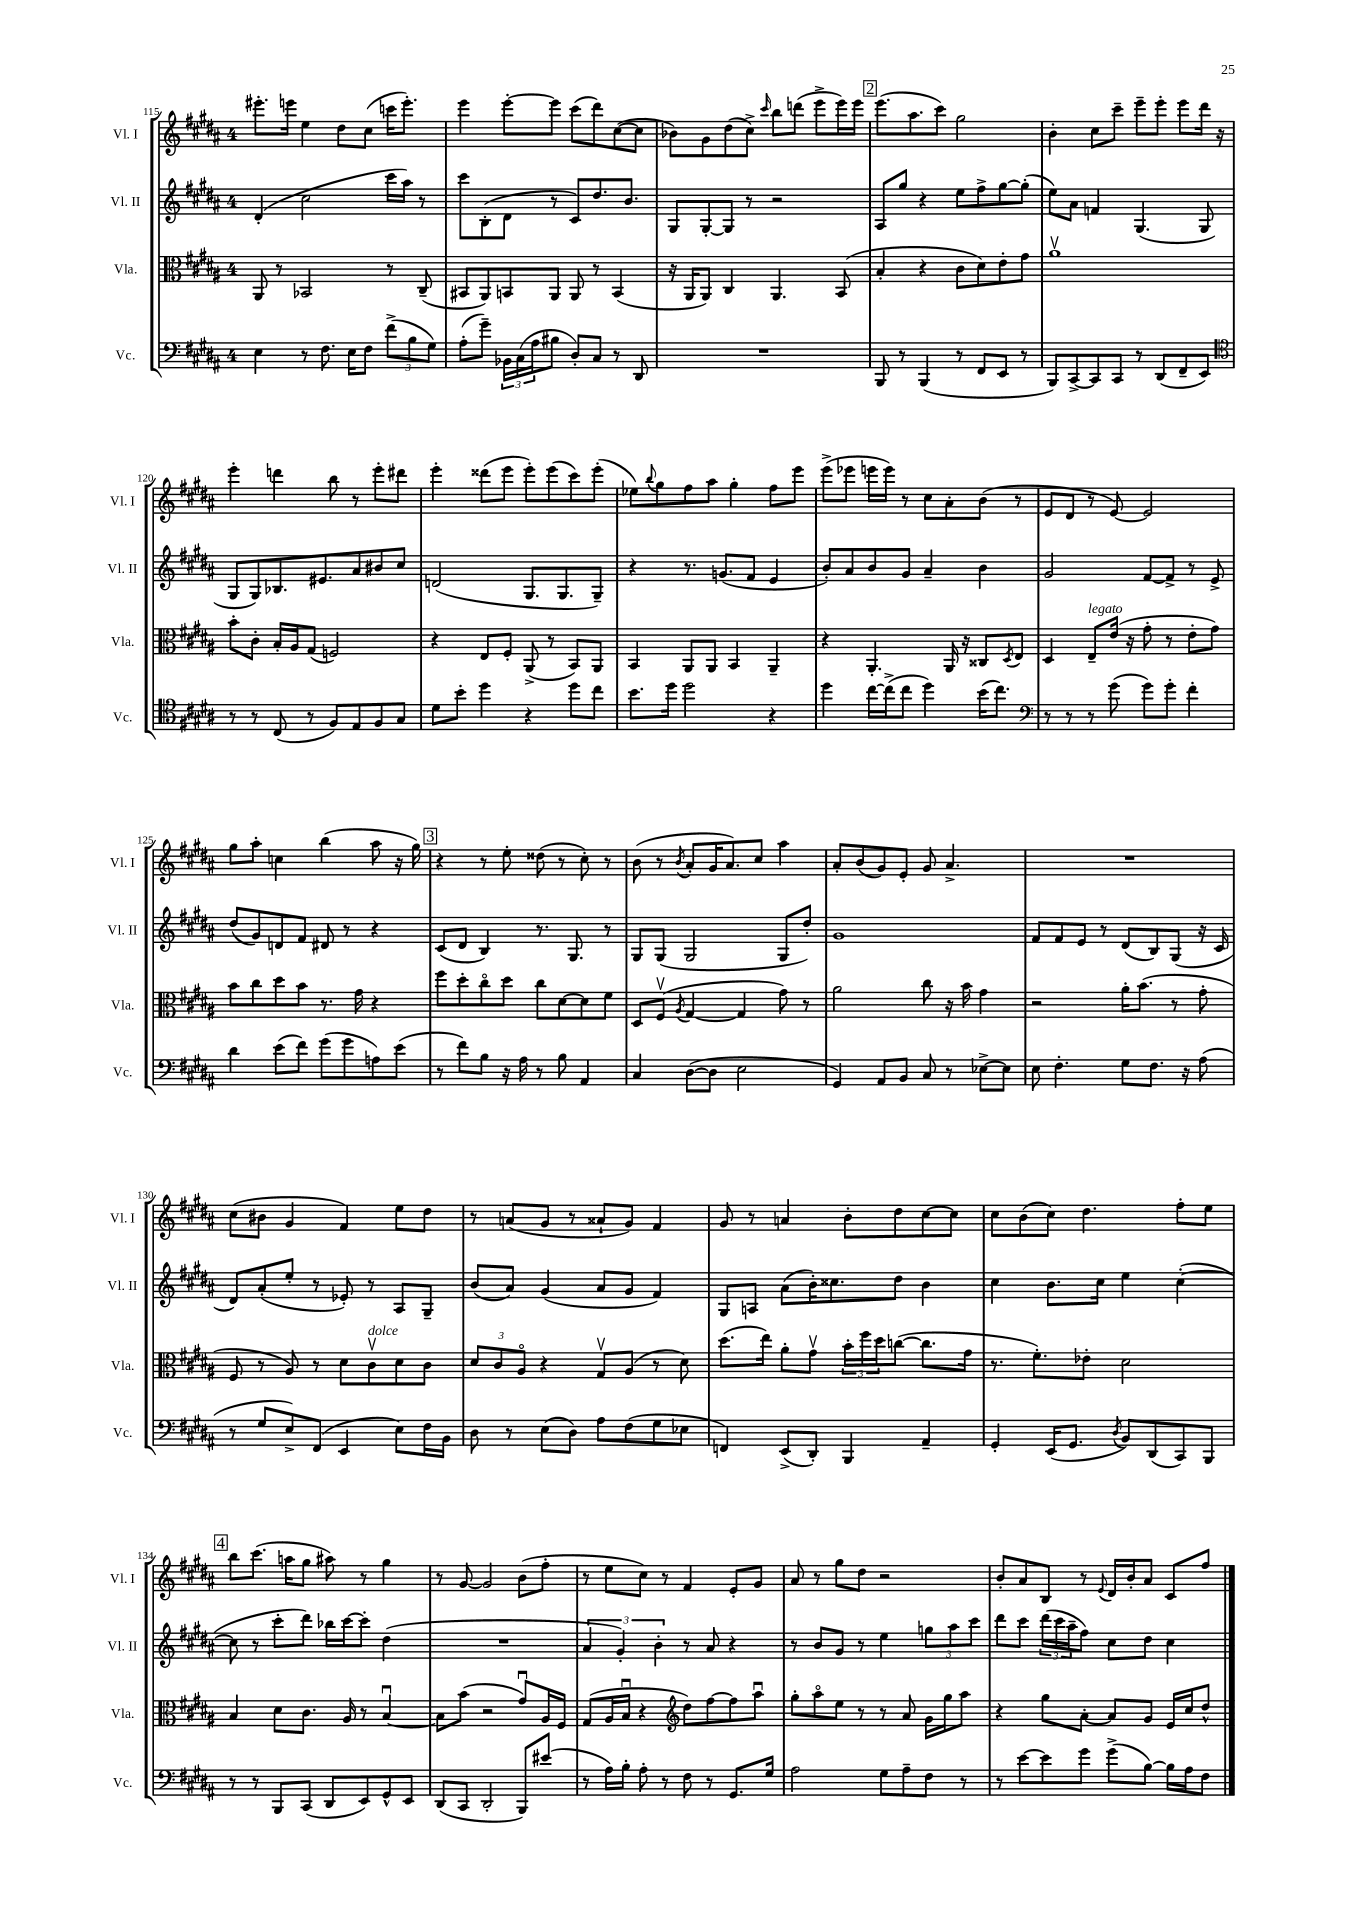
<<
\new StaffGroup <<
\new Staff = "s0" \with { instrumentName = "Vl. I" shortInstrumentName = "Vl. I" } {
    \clef treble \key b \major \once \override Staff.TimeSignature.style = #'single-digit \time 4/4
    eis'''8.-. e'''16 e''4 dis''8 cis''8( c'''16 e'''8.-.) |
    e'''4 e'''8~-. e'''8 cis'''8( dis'''8) cis''8~( cis''8 |
    bes'8) gis'8 dis''8( cis''8->) \grace { cis'''16 } b''8 d'''8( e'''8-> e'''16) e'''16 |
    \mark \markup { \box "2" } e'''8.( ais''8. cis'''8) gis''2 |
    b'4-. cis''8 cis'''8-- e'''8-- e'''8-. e'''8 dis'''16 r16 |
    e'''4-. d'''4 b''8 r8 e'''8-. dis'''8 |
    e'''4-. disis'''8( e'''8 e'''8-.) e'''8( cis'''8) e'''8-.( |
    ees''8) \appoggiatura { b''8 } gis''8 fis''8 ais''8 gis''4-. fis''8 e'''8 |
    e'''8->( ees'''8 e'''16 e'''16) r8 cis''8 ais'8-. b'8( r8 |
    e'8 dis'8 r8 e'8~) e'2 |
    gis''8 ais''8-. c''4 b''4( ais''8 r16 gis''16) |
    \mark \markup { \box "3" } r4 r8 e''8-. disis''8( r8 cis''8-.) r8 |
    b'8( r8 \acciaccatura { b'8 } ais'8-. gis'16 ais'8.) cis''8 ais''4 |
    ais'8-. b'8( gis'8) e'8-. gis'8 ais'4.-> |
    R1 |
    cis''8( bis'8 gis'4 fis'4) e''8 dis''8 |
    r8 a'8( gis'8 r8 aisis'8-! gis'8) fis'4 |
    gis'8 r8 a'4 b'8-. dis''8 cis''8~ cis''8 |
    cis''8 b'8( cis''8) dis''4. fis''8-. e''8 |
    \mark \markup { \box "4" } b''8 cis'''8.( a''16 gis''8 ais''8) r8 gis''4 |
    r8 gis'8~ gis'2 b'8( fis''8-. |
    r8 e''8 cis''8) r8 fis'4 e'8-. gis'8 |
    ais'8 r8 gis''8 dis''8 r2 |
    b'8-. ais'8 b8 r8 \appoggiatura { e'8 } dis'16 b'16-. ais'8 cis'8 fis''8 \bar "|." |
}
\new Staff = "s1" \with { instrumentName = "Vl. II" shortInstrumentName = "Vl. II" } {
    \clef treble \key b \major \once \override Staff.TimeSignature.style = #'single-digit \time 4/4
    dis'4-.( cis''2 cis'''16 ais''16) r8 |
    cis'''8 b8-.( dis'8 r8 cis'8) dis''8. b'8. |
    gis8 gis8~-. gis8 r8 r2 |
    \mark \markup { \box "2" } ais8 gis''8 r4 e''8 fis''8-> gis''8~ gis''8-.( |
    e''8) ais'8 f'4 gis4.( gis8 |
    gis8 gis8) bes8. eis'8. ais'8 bis'8 cis''8 |
    d'2( gis8. gis8. gis8--) |
    r4 r8. g'8.( fis'8 e'4 |
    b'8-.) ais'8 b'8 gis'8 ais'4-- b'4 |
    gis'2 fis'8~ fis'8-> r8 e'8-> |
    dis''8( gis'8) d'8 fis'8 dis'8 r8 r4 |
    \mark \markup { \box "3" } cis'8( dis'8 b4) r8. gis8. r8 |
    gis8 gis8( gis2 gis8 dis''8-.) |
    gis'1 |
    fis'8 fis'8 e'8 r8 dis'8( b8) gis8( r16 cis'16 |
    dis'8) ais'8-.( e''8-. r8 ees'8-.) r8 ais8 gis8-- |
    b'8( ais'8) gis'4( ais'8 gis'8 fis'4) |
    gis8 a8 ais'8( b'16-.) cisis''8. dis''8 b'4 |
    cis''4 b'8. cis''16 e''4 cis''4~-.( |
    \mark \markup { \box "4" } cis''8 r8 cis'''8-. dis'''8) bes''16 cis'''16~ cis'''8-. dis''4( |
    R1 |
    \tuplet 3/2 { ais'4 gis'4-.) b'4-. } r8 ais'8 r4 |
    r8 b'8 gis'8 r8 e''4 \tuplet 3/2 { g''8 ais''8 cis'''8 } |
    dis'''8 cis'''8 \tuplet 3/2 { dis'''16( cis'''16 ais''16-- } fis''8) cis''8 dis''8 cis''4 \bar "|." |
}
\new Staff = "s2" \with { instrumentName = "Vla." shortInstrumentName = "Vla." } {
    \clef alto \key b \major \once \override Staff.TimeSignature.style = #'single-digit \time 4/4
    ais,8 r8 bes,2 r8 cis8--( |
    bis,8 ais,8) b,8 ais,8 ais,8 r8 b,4( |
    r16 ais,16 ais,8) cis4 ais,4. b,8( |
    \mark \markup { \box "2" } b4-. r4 cis'8 dis'8) e'8-. gis'8 |
    ais'1\upbow |
    b'8-. cis'8-. b16-. ais16 gis8( f2) |
    r4 e8 fis8-. ais,8->( r8 b,8) ais,8 |
    b,4 ais,8 ais,8 b,4 ais,4-- |
    r4 ais,4.-. ais,16 r16 cisis8 \acciaccatura { dis8 } e8 |
    dis4 e8--^\markup { \italic "legato" } e'16( r16 gis'8-. r8 e'8-. gis'8) |
    b'8 cis''8 dis''8 b'8 r8. gis'16 r4 |
    \mark \markup { \box "3" } fis''8 dis''8-. cis''8\flageolet dis''8 cis''8 dis'8~ dis'8 fis'8 |
    dis8 fis8\upbow( \acciaccatura { ais8 } gis4~ gis4 gis'8) r8 |
    ais'2 cis''8 r16 b'16 gis'4 |
    r2 ais'16-. b'8.( r8 gis'8-. |
    fis8 r8 ais8) r8 dis'8 cis'8\upbow^\markup { \italic "dolce" } dis'8 cis'8 |
    \tuplet 3/2 { dis'8 cis'8 ais8\flageolet } r4 gis8\upbow ais8( r8 dis'8) |
    dis''8.( e''16) ais'8-. gis'8\upbow \tuplet 3/2 { b'16-. fis''16 dis''16 } c''8~( c''8. gis'16 |
    r8. fis'8.-.) ees'8-. dis'2 |
    \mark \markup { \box "4" } b4 dis'8 cis'8. ais16 r8 b4~\downbow |
    b8 b'8( r2 gis'8\downbow) ais16 fis16 |
    gis8( ais16 b16\downbow r4 \clef treble dis''8) fis''8~ fis''8 ais''8\downbow |
    gis''8-. ais''8\flageolet e''8 r8 r8 ais'8 gis'16 gis''16 ais''8 |
    r4 gis''8 ais'8~-. ais'8 gis'8 e'16 cis''16 dis''8-^ \bar "|." |
}
\new Staff = "s3" \with { instrumentName = "Vc." shortInstrumentName = "Vc." } {
    \clef bass \key b \major \once \override Staff.TimeSignature.style = #'single-digit \time 4/4
    e4 r8 fis8. e16 fis8 \tuplet 3/2 { fis'8->( b8 gis8) } |
    ais8-.( gis'8--) \tuplet 3/2 { bes,16 cis16( ais16 } bis8 dis8-.) cis8 r8 dis,8 |
    R1 |
    \mark \markup { \box "2" } b,,8 r8 b,,4( r8 fis,8 e,8 r8 |
    b,,8) cis,8~-> cis,8 cis,8 r8 dis,8( fis,8-- e,8) |
    \clef tenor r8 r8 cis8( r8 fis8) e8 fis8 gis8 |
    dis'8 b'8-. dis''4 r4 dis''8 cis''8 |
    b'8. dis''16 dis''2 r4 |
    dis''4 cis''16~ cis''16->( cis''8 dis''4) b'16( cis''8.) |
    \clef bass r8 r8 r8 gis'8( gis'8) gis'8-. fis'4-. |
    dis'4 e'8( fis'8) gis'8( gis'8 a8) e'8( |
    \mark \markup { \box "3" } r8 fis'8) b8 r16 ais16 r8 b8 ais,4 |
    cis4 dis8~( dis8 e2 |
    gis,4) ais,8 b,8 cis8 r8 ees8~-> ees8 |
    e8 fis4.-. gis8 fis8. r16 ais8( |
    r8 gis8 e8->) fis,8( e,4 e8) fis16 b,16 |
    dis8 r8 e8( dis8) ais8 fis8( gis8 ees8 |
    f,4) e,8->( dis,8-.) b,,4 ais,4-- |
    gis,4-. e,16( gis,8. \acciaccatura { dis8 } b,8) dis,8( cis,8) b,,8 |
    \mark \markup { \box "4" } r8 r8 b,,8 cis,8( dis,8 e,8) gis,8-^ e,8 |
    dis,8( cis,8 dis,2-. b,,8) eis'8( |
    r8 ais16) b16-. ais8-. r8 fis8 r8 gis,8. gis16 |
    ais2 gis8 ais8-- fis8 r8 |
    r8 e'8~ e'8 gis'8 gis'8->( b8~) b16 ais16 fis8 \bar "|." |
}
>>
>>
\layout { \context { \Score currentBarNumber = #115 } }
